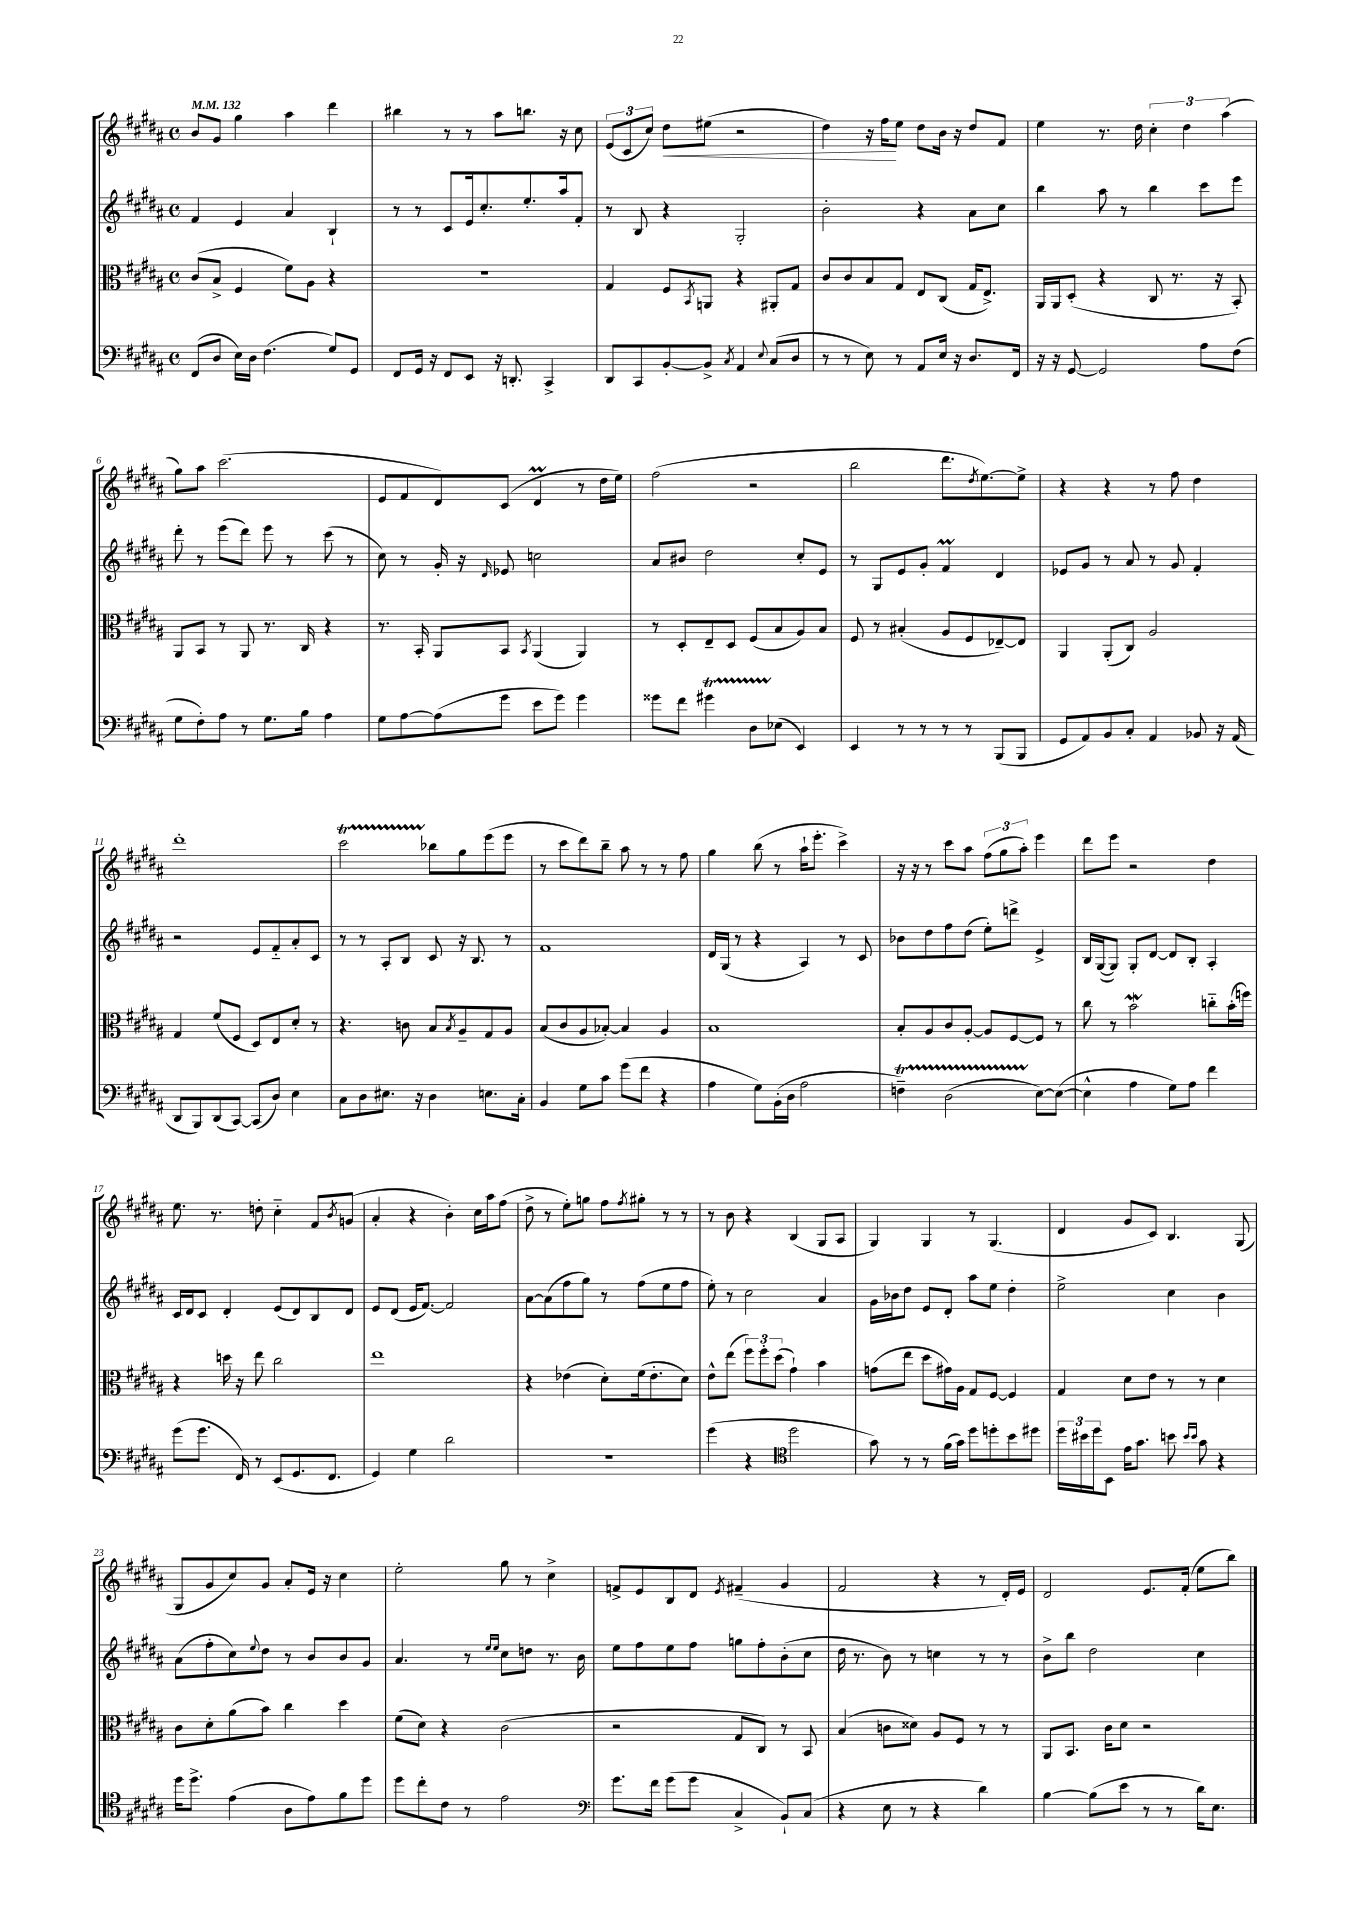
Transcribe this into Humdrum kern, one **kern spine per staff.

**kern	**kern	**kern	**kern
*staff4	*staff3	*staff2	*staff1
*clefF4	*clefC3	*clefG2	*clefG2
*k[f#c#g#d#a#]	*k[f#c#g#d#a#]	*k[f#c#g#d#a#]	*k[f#c#g#d#a#]
*M4/4	*M4/4	*M4/4	*M4/4
*met(c)	*met(c)	*met(c)	*met(c)
*MM132	*MM132	*MM132	*MM132
(8FF#/L	(8c#/L	4f#/	8b/L
8D#/J	8B^/J	.	8g#/J
16E\LL)	4F#/	4e/	4gg#\
16D#\JJ	.	.	.
(4.F#\	.	.	.
.	8f#\L)	4a#/	4aa#\
.	8A#\J	.	.
8G#/L)	4r	4B`/	4ddd#\
8GG#/J	.	.	.
=	=	=	=
8FF#/L	1r	8r	4bb#\
16GG#/Jk	.	8r	.
16r	.	.	.
8FF#/L	.	8c#/L	8r
8EE/J	.	16e/k	8r
.	.	8.cc#'/	.
16r	.	.	8aa#\L
8.DD'/	.	.	.
.	.	8.ee'/	8.bb\J
4CC#^/	.	.	.
.	.	16aa#/k	16r
.	.	8f#'/J	8cc#\
=	=	=	=
8DD#/L	4G#/	8r	(12e/L
.	.	.	12c#/
8CC#/	.	8B/	.
.	.	.	12cc#/J)
[8BB'/	8F#/L	4r	8dd#\L
.	8qBB/	.	.
8BB^/]J	8AA/J	.	(8ee#\J
8qC#/	.	.	.
4AA#/	4r	2G#'/	2r
8qqE/	.	.	.
(8C#/L	8AA#'/L	.	.
8D#/J	8G#/J	.	.
=	=	=	=
8r	8c#/L	2b'\	4dd#\)
8r	8c#/	.	.
8E\)	8B/	.	16r
.	.	.	16ff#\LK
8r	8G#/J	.	8ee\J
8AA#/L	8E/L	4r	8dd#\L
16E/Jk	(8C#/J	.	16b\Jk
16r	.	.	16r
8.D#/L	16G#/LK	8a#\L	8dd#/L
.	8.E^/J)	.	.
.	.	8cc#\J	8f#/J
16FF#/Jk	.	.	.
=	=	=	=
16r	16AA#/LL	4bb\	4ee\
16r	16AA#/J	.	.
[8GG#/	(8D#'/J	.	.
2GG#/]	4r	8aa#\	8.r
.	.	8r	.
.	.	.	16dd#\
.	8C#/	4bb\	6cc#'\
.	8.r	.	.
.	.	.	6dd#\
8A#\L	.	8ccc#\L	.
.	16r	.	.
.	.	.	(6aa#\
(8F#\J	8BB'/)	8eee\J	.
=	=	=	=
8G#\L	8AA#/L	8ddd#'\	8gg#\L)
8F#'\)	8BB/J	8r	8aa#\J
8A#\J	8r	(8eee\L	(2.ccc#\
8r	8AA#/	8ddd#\J)	.
8.G#\L	8.r	8eee\	.
.	.	8r	.
16B\Jk	16C#/	.	.
4A#\	4r	(8ccc#\	.
.	.	8r	.
=	=	=	=
8G#\L	8.r	8cc#\)	8e/L
[8A#\	.	8r	8f#/
.	16BB'/	.	.
(8A#\]	8AA#/L	16g#'/	8d#/)
.	.	16r	.
.	.	16qqd#/	.
8g#\J	8BB/J	8e-/	(8c#/J
.	8qBB/	.	.
8e\L	(4AA#/	2cc\	4d#/
8g#\J)	.	.	.
4g#\	4AA#/)	.	8r
.	.	.	16dd#\LL
.	.	.	16ee\JJ)
=	=	=	=
8g##\L	8r	8a#/L	(2ff#\
8f#\J	8D#'/L	8b#/J	.
4g#\	8E~/	2dd#\	.
.	8D#/J	.	.
8D#\L	(8F#/L	.	2r
(8E-\J	8B/	.	.
4EE/)	8A#/)	8cc#'/L	.
.	8B/J	8e/J	.
=	=	=	=
4EE/	8F#/	8r	2bb\
.	8r	8G#/L	.
8r	(4B#'/	8e/	.
8r	.	8g#'/J	.
8r	8A#/L	4f#/	8.ddd#\L
8r	8F#/	.	.
.	.	.	8qdd#/
.	.	.	[8.ee\)
(8BBB/L	[8E-~/)	4d#/	.
8BBB/J	8E-/]J	.	8ee^\]J
=	=	=	=
8GG#/L	4AA#/	8e-/L	4r
8AA#/)	.	8g#/J	.
8BB/	(8AA#'/L	8r	4r
8C#'/J	8C#/J)	8a#/	.
4AA#/	2A#/	8r	8r
.	.	8g#/	8ff#\
8BB-/	.	4f#'/	4dd#\
16r	.	.	.
(16AA#/	.	.	.
=	=	=	=
8DD#/L	4G#/	2r	1ddd#'
8BBB/)	.	.	.
(8DD#/	(8f#/L	.	.
[8CC#/J)	8F#/J	.	.
(8CC#/]L	8D#/L)	8e/L	.
8D#/J)	8E/	8f#'~/	.
4E\	8d#'/J	8a#'/	.
.	8r	8c#/J	.
=	=	=	=
8C#\L	4.r	8r	2ccc#\
8D#\	.	8r	.
8.E#\J	.	8A#'/L	.
.	8c\	8B/J	.
16r	.	.	.
4D#\	8B/L	8c#/	8bb-\L
.	8qB/	.	.
.	8A#~/	16r	8gg#\
.	.	8.B/	.
8.E\L	8G#/	.	(8eee\
.	8A#/J	8r	8eee\J
16C#'\Jk	.	.	.
=	=	=	=
4BB/	(8B/L	1f#	8r
.	8c#/	.	8ccc#\L
8G#\L	8A#/	.	8ddd#\)
8c#\J	[8B-'/J)	.	8bb~\J
(8g#\L	4B-/]	.	8aa#\
8f#\J	.	.	8r
4r	4A#/	.	8r
.	.	.	8ff#\
=	=	=	=
4A#\	1B	16d#/LL	4gg#\
.	.	(16G#/JJ	.
.	.	8r	.
8G#\L)	.	4r	(8bb\
(16BB'\L	.	.	8r
16D#\JJ	.	.	.
2A#\	.	4A#/)	16aa#`\LK
.	.	.	8.eee'\J
.	.	8r	4ccc#^\)
.	.	8c#/	.
=	=	=	=
4F~\)	8B'/L	8b-\L	16r
.	.	.	16r
.	8A#/	8dd#\	8r
(2D#\	8c#/	8ff#\	8ccc#\L
.	[8A#'/J	(8dd#\J	8aa#\J
.	8A#/]L	8ee'\L)	(12ff#\L
.	.	.	12gg#\
.	[8F#/	8ddd^\J	.
.	.	.	12aa#'\J)
[8E\L)	8F#/]J	4e^/	4eee\
(8E\_J	8r	.	.
=	=	=	=
4E^^\]	8cc#\	16B/LL	8ddd#\L
.	.	([16G#/J	.
.	8r	8G#/]J)	8eee\J
4A#\	2b\	8G#'/L	2r
.	.	[8d#/J	.
8G#\L)	.	8d#/]L	.
8A#\J	.	8B'/J	.
4f#\	8cc'~\L	4A#'/	4dd#\
.	(16b'\L	.	.
.	16ff\JJ)	.	.
=	=	=	=
(8g#\L	4r	16c#/LL	8.ee\
.	.	16d#/J	.
8.g#\J	.	8c#/J	.
.	.	.	8.r
.	16dd\	4d#'/	.
16FF#/)	16r	.	.
8r	8ee\	.	8dd'\
(8EE/L	2cc#\	(8e/L	4cc#'~\
8.GG#/	.	8d#/)	.
.	.	8B/	8f#/L
8.FF#/J	.	.	.
.	.	.	8qb/
.	.	8d#/J	(8g/J
=	=	=	=
4GG#/)	1ee	8e/L	4a#'/
.	.	(8d#/J	.
4G#\	.	16e/LK	4r
.	.	[8.f#/J)	.
2d#\	.	2f#/]	4b'\)
.	.	.	16cc#\LL
.	.	.	16aa#\J
.	.	.	(8ff#\J
=	=	=	=
1r	4r	[8a#\L	8dd#^\
.	.	(8a#\]	8r
.	(4e-\	8ff#\	8ee'\L)
.	.	8gg#\J)	8gg\J
.	8d#'\L)	8r	8ff#\L
.	.	.	8qff#/
.	(16f#\k	(8ff#\L	8gg#'\J
.	8.e-'\	.	.
.	.	8ee\	8r
.	8d#\J)	8ff#\J	8r
=	=	=	=
(4g#\	8e^^\L	8ee'\)	8r
.	(8ee\J	8r	8b\
4r	12ff#\L)	2cc#\	4r
.	12ff#'\	.	.
.	(12dd#\J	.	.
*clefC4	*	*	*
2dd#\	4g#`\)	.	(4B/
.	4b\	4a#/	8G#/L
.	.	.	8A#/J
=	=	=	=
8g#\)	(8g\L	16g#\LL	4G#/)
.	.	16b-\J	.
8r	8ee\J	8dd#\J	.
8r	8dd#\L	8e/L	4G#/
(16f#\LL	16g#\L)	8d#'/J	.
16g#\JJ)	16A#\JJ	.	.
8dd#\L	8G#/L	8aa#\L	8r
8dd'\	[8F#/J	8ee\J	(4.G#/
8b\	4F#/]	4dd#'\	.
8dd#\J	.	.	.
=	=	=	=
24dd#\LL	4G#/	2ee^\	4d#/
24b#\	.	.	.
24dd#\J	.	.	.
8BB\J	.	.	.
16e\LK	8d#\L	.	8g#/L
8.g#\J	.	.	.
.	8e\J	.	8c#/J)
8b\	8r	4cc#\	4.B/
16qqb/LL	.	.	.
16qqb/JJ	.	.	.
8g#\	8r	.	.
4r	4d#\	4b\	.
.	.	.	(8G#/
=	=	=	=
16dd#\LK	8c#\L	(8a#\L	8G#/L
8.dd#^\J	.	.	.
.	8d#'\	8ff#'\	8g#/
(4e\	(8a#\	8cc#\)	8cc#/)
.	.	8qqee/	.
.	8b\J)	8dd#\J	8g#/J
8A#\L	4cc#\	8r	8a#'/L
8e\)	.	8b/L	16e/Jk
.	.	.	16r
8f#\	4dd#\	8b/	4cc#\
8dd#\J	.	8g#/J	.
=	=	=	=
8dd#\L	(8f#\L	4.a#/	2ee'\
8cc#'\	8d#\J)	.	.
8c#\J	4r	.	.
8r	.	8r	.
.	.	16qqee/LL	.
.	.	16qqee/JJ	.
2e\	(2c#\	8cc#\L	8gg#\
.	.	8dd\J	8r
.	.	8.r	4cc#^\
.	.	16b\	.
=	=	=	=
*clefF4	*	*	*
8.g#\L	2r	8ee\L	8f^/L
.	.	8ff#\	8e/
16f#\Jk	.	.	.
(8g#\L	.	8ee\	8B/
8g#\J	.	8ff#\J	8d#/J
.	.	.	8qe/
4C#^/	8G#/L	8gg\L	(4f#~/
.	8C#/J)	8ff#'\	.
8BB`/L)	8r	(8b'\	4g#/
(8C#/J	8BB/	8cc#\J	.
=	=	=	=
4r	(4B/	16dd#\	2f#/
.	.	8.r	.
8E\	8c\L	8b\)	.
8r	8d##\J)	8r	.
4r	8A#/L	4cc\	4r
.	8F#/J	.	.
4d#\)	8r	8r	8r
.	8r	8r	16d#'/LL)
.	.	.	16e/JJ
=	=	=	=
[4B\	8AA#/L	8b^\L	2d#/
.	8.BB/J	8bb\J	.
(8B\]L	.	2dd#\	.
.	16c#\LK	.	.
8e\J	8d#\J	.	.
8r	2r	.	8.e/L
8r	.	.	.
.	.	.	(16f#'/Jk
16d#\LK)	.	4cc#\	8ee\L
8.E\J	.	.	.
.	.	.	8bb\J)
==	==	==	==
*-	*-	*-	*-
